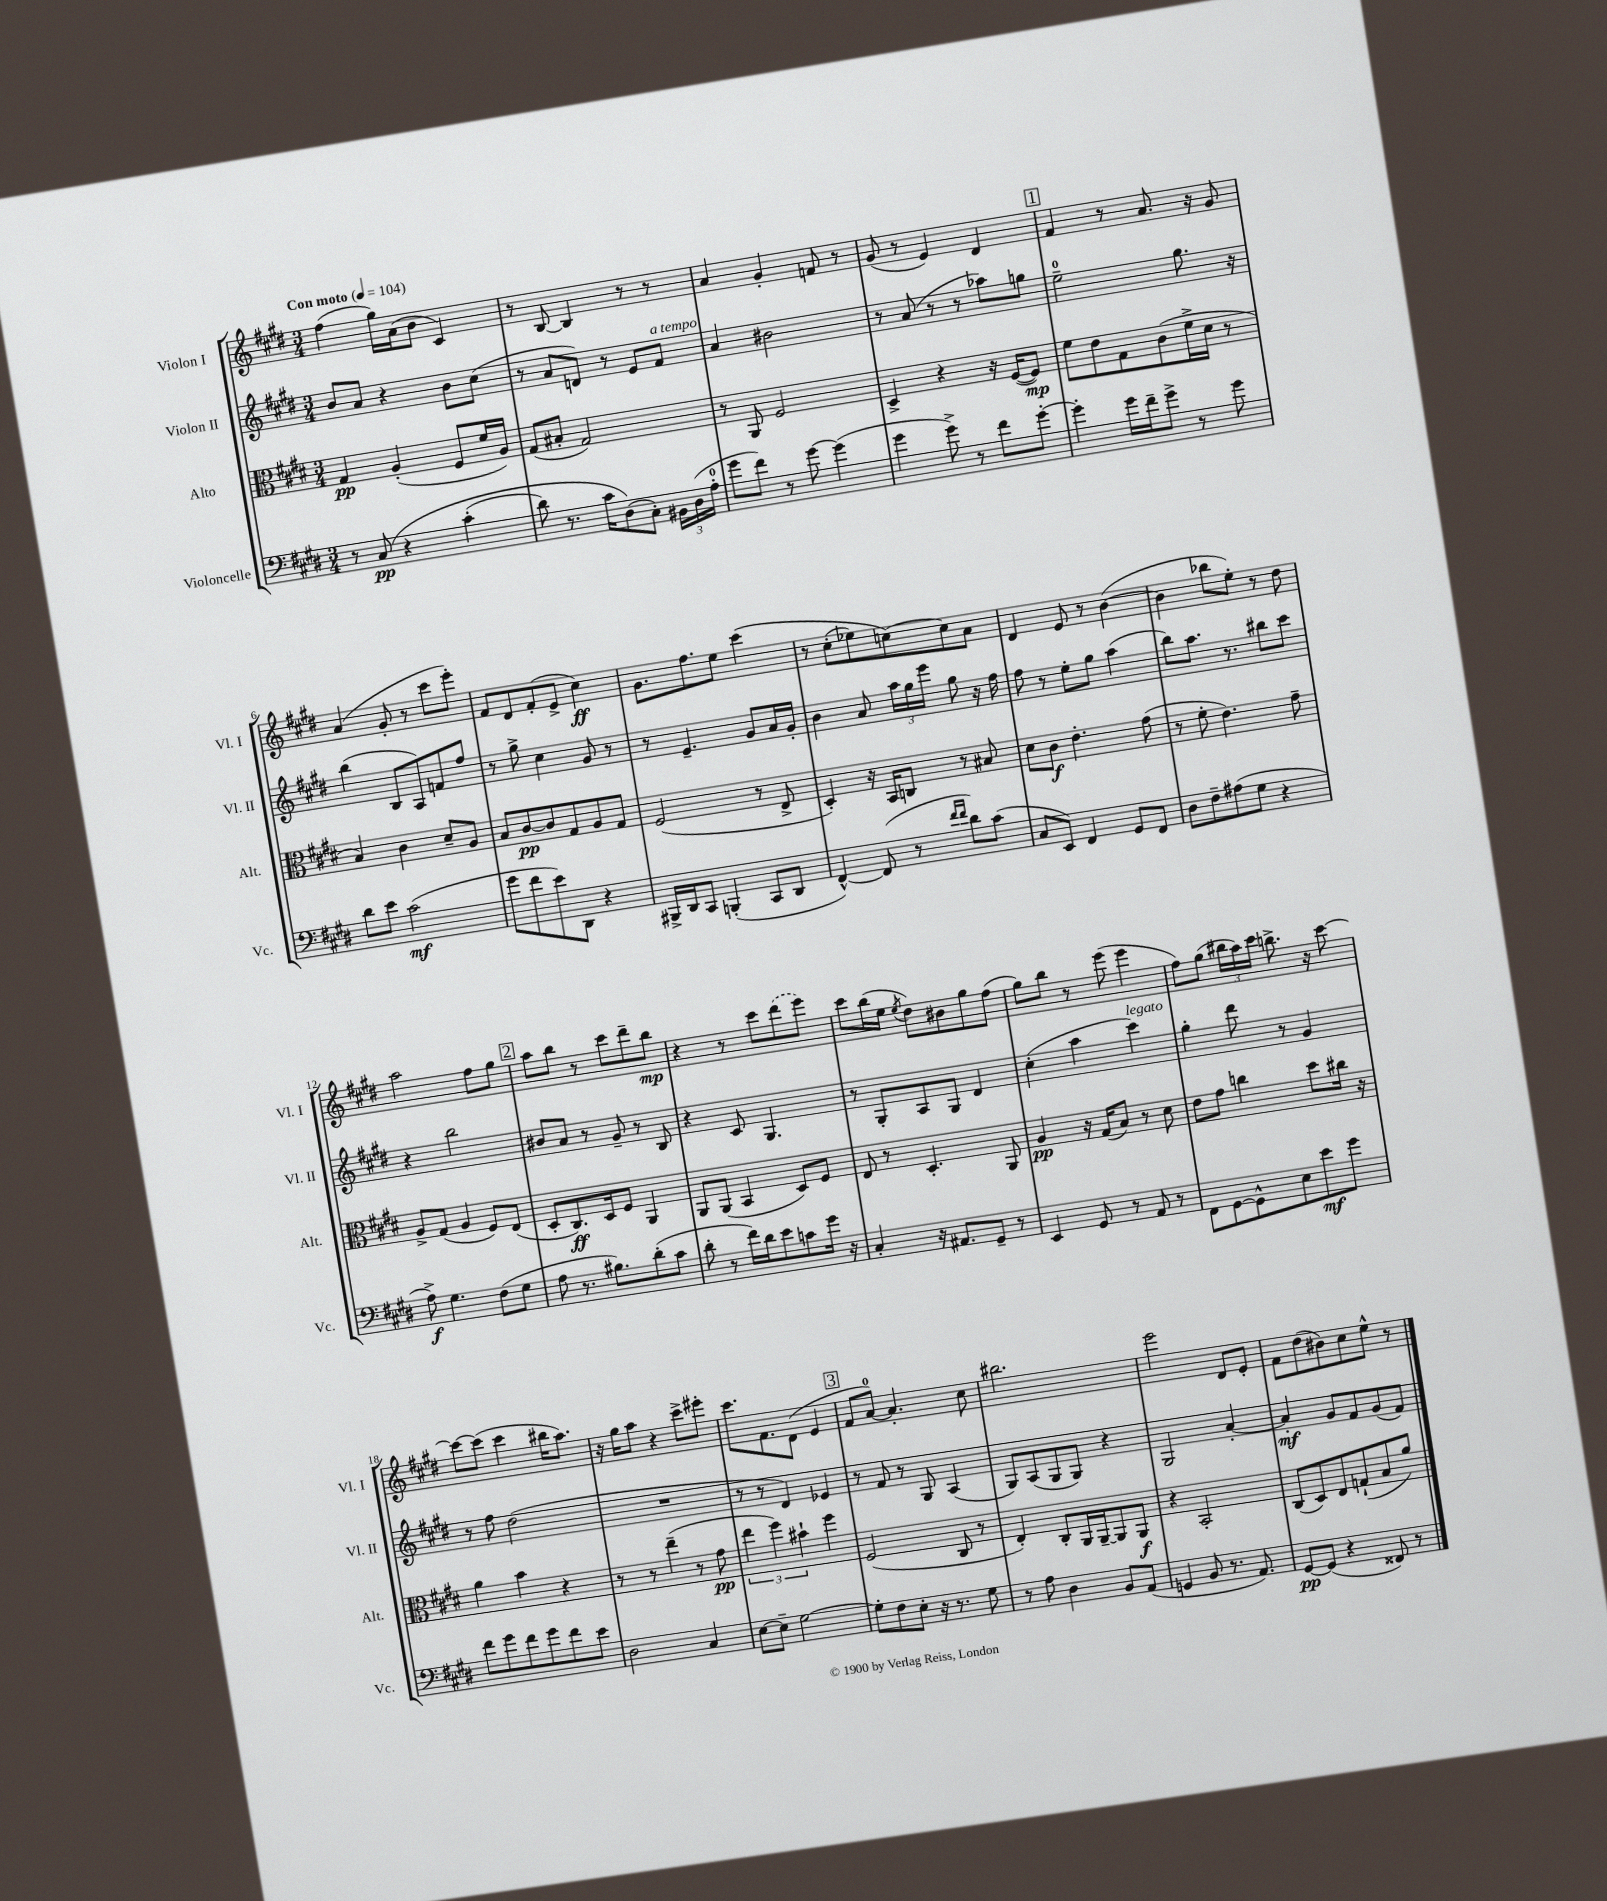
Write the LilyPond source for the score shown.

<<
\new StaffGroup <<
\new Staff = "s0" \with { instrumentName = "Violon I" shortInstrumentName = "Vl. I" } {
    \clef treble \key e \major \numericTimeSignature \time 3/4 \tempo "Con moto" 4 = 104
    \autoBeamOff fis''4( gis''16[) a'16( b'8] cis'4) |
    r8 b8~ b4 r8 r8 |
    a'4 gis'4-. f'8 r8 |
    gis'8( r8 e'4) dis'4 |
    \mark \markup { \box "1" } fis'4 r8 a'8. r16 gis'8 |
    a'4( gis'8-. r8 cis'''8[ e'''8]-.) |
    fis'8[ dis'8 fis'8-.( e'8]-> cis''4\ff) |
    gis'8.[ fis''8. e''8] cis'''4\( |
    r8 cis''8[-.( ees''8) c''8~\) c''8 a'8] |
    dis'4 e'8 r8 b'4~( |
    b'4 bes''8[ e''8]-.) r8 dis''8 |
    a''2 fis''8[ gis''8] |
    \mark \markup { \box "2" } a''8[ b''8] r8 cis'''8[ dis'''8-- b''8]\mp |
    r4 r8 cis'''8[ \once \slurDashed dis'''8( e'''8]) |
    cis'''8[ b''16( e''16] \acciaccatura { e''8 } dis''8[) bis'8 gis''8 fis''8]( |
    gis''8[) b''8] r8 e'''8( e'''4 |
    fis''8[) gis''8]( \tuplet 3/2 { bis''16[ a''16) cis'''16] } b''8.-> r16 cis'''8~ |
    cis'''8[~ cis'''8]( cis'''4 bis''16[ a''8.]) |
    r16 gis''16[ a''8] r4 cis'''8[-> eis'''8]-. |
    cis'''8.[ fis'8. dis'8]( e'4 |
    \mark \markup { \box "3" } fis'8[ a'8]-0~) a'4.-. cis''8 |
    bis''2. |
    e'''2 dis'8[ e'8]-. |
    fis'8[ dis''8( bis'8) cis''8 e''8]-^ r8 \bar "|." |
}
\new Staff = "s1" \with { instrumentName = "Violon II" shortInstrumentName = "Vl. II" } {
    \clef treble \key e \major \numericTimeSignature \time 3/4
    \autoBeamOff b'8[ a'8] r4 b'8[ cis''8]( |
    r8 a'8[ d'8]) r8 e'8[ fis'8]^\markup { \italic "a tempo" } |
    a'4 bis'2 |
    r8 a'8( r8 r8 aes''8[) g''8] |
    \mark \markup { \box "1" } e''2-0-- gis''8. r16 |
    b''4( b8[ a8) f'8 fis''8] |
    r8 gis''8-> cis''4 gis'8 r8 |
    r8 e'4.-- gis'8[ a'16 gis'16]-. |
    b'4 a'8 \tuplet 3/2 { a''16[ gis''16 e'''16] } gis''8 r16 fis''16 |
    fis''8 r8 e''8[-. gis''8] a''4( |
    b''8[) a''8.] r8. bis''8[ cis'''8] |
    r4 b''2 |
    \mark \markup { \box "2" } bis'8[ a'8] r8 gis'8-- r8 b8 |
    r4 cis'8 gis4. |
    r8 gis8[-. a8 gis8] dis'4 |
    cis''4-.( a''4 cis'''4^\markup { \italic "legato" }) |
    gis''4-. dis'''8 r8 gis'4 |
    r8 fis''8 dis''2( |
    R2. |
    r8 r8 dis'4) ees'4 |
    \mark \markup { \box "3" } r8 fis'8 r8 gis8 a4( |
    gis8[) a8( gis8 gis8]) r4 |
    gis2 a'4~-. |
    a'4-.\mf gis'8[ fis'8 gis'8( fis'8]) \bar "|." |
}
\new Staff = "s2" \with { instrumentName = "Alto" shortInstrumentName = "Alt." } {
    \clef alto \key e \major \numericTimeSignature \time 3/4
    \autoBeamOff gis4\pp a4-.( fis8[ fis'16 a16]) |
    gis8[( bis8]-. gis2) |
    r8 a,8 fis2 |
    dis4-> r4 r16 fis16[~( fis8]\mp) |
    \mark \markup { \box "1" } fis'8[ e'8 gis8 cis'8( fis'16-> dis'16] r8 |
    b4) cis'4 dis'8[-- a8] |
    b8[ cis'8~\pp cis'8 gis8 a8 gis8] |
    fis2( r8 e8-> |
    dis4-.) r16 b,16[ c8] r8 bis8 |
    dis'8[ cis'8]\f e'4.-. gis'8( |
    r8 fis'8-. e'4.) gis'8-- |
    a8[-> gis8]( a4 fis8[) e8]( |
    \mark \markup { \box "2" } dis8[-. cis8.\ff) dis16 fis8] a,4 |
    a,8[ a,8]( b,4 dis8[) fis8] |
    e8 r8 dis4.-. a,8 |
    a4\pp r16 gis16[( b8]) r8 dis'8 |
    e'8[ gis'8] c''4 dis''8[ cis''16] r16 |
    a'4 b'4 r4 |
    r8 r8 e''4--( r8 gis'8\pp |
    \tuplet 3/2 { e''4 fis''4) bis'4-! } fis''4 |
    \mark \markup { \box "3" } fis2( cis8 r8 |
    e4-.) cis8[-. a,16 a,16~-- a,8 a,8]\f |
    r4 b,2-. |
    cis8[( dis8) e8 g8-!( b8 a'8]) \bar "|." |
}
\new Staff = "s3" \with { instrumentName = "Violoncelle" shortInstrumentName = "Vc." } {
    \clef bass \key e \major \numericTimeSignature \time 3/4
    \autoBeamOff r8 cis8\pp\( r4 cis'4-.( |
    dis'8) r8. cis'16[ dis8(\) cis8]-.) \tuplet 3/2 { bis,16[ dis16( a16]-0-. } |
    gis'8[ fis'8]) r8 gis'8~ gis'4( |
    gis'4 gis'8->) r8 fis'8[ gis'8]~-. |
    \mark \markup { \box "1" } gis'4-. gis'16[ fis'16-- gis'8]-> r8 gis'8 |
    dis'8[ e'8] cis'2\mf( |
    gis'8[ fis'8 e'8) dis,8] r4 |
    bis,,16[-> dis,16 cis,8] b,,4-.( cis,8[ dis,8] |
    fis,4~-^) fis,8( r8 \grace { fis'16[ fis'16] } dis'8[) cis'8]( |
    cis8[ e,8]) fis,4 gis,8[ fis,8] |
    dis8[ fis8-- ais8( gis8] r4 |
    a8->\f) gis4. fis8[( gis8] |
    \mark \markup { \box "2" } a8 r8. bis8.[) dis'8-.( cis'8] |
    dis'8-. r8 fis'16[) dis'16 e'8 c'8 gis'16] r16 |
    cis4-. r16 ais,8.[ gis,8]-- r8 |
    e,4 gis,8 r8 a,8 r8 |
    fis,8[ gis,8~ gis,8-^ e8 e'8\mf gis'8] |
    fis'8[ gis'8 fis'8 gis'8 fis'8 e'8] |
    dis2 cis4 |
    e8[~ e8]-- gis2~ |
    \mark \markup { \box "3" } gis8[-. fis8 e8]-. r16 r8. gis8 |
    r8 a8 dis4 b,8[ a,8]( |
    g,4 b,8 r8. a,8.) |
    gis,8[~\pp gis,8]( r4 fisis,8) r8 \bar "|." |
}
>>
>>
